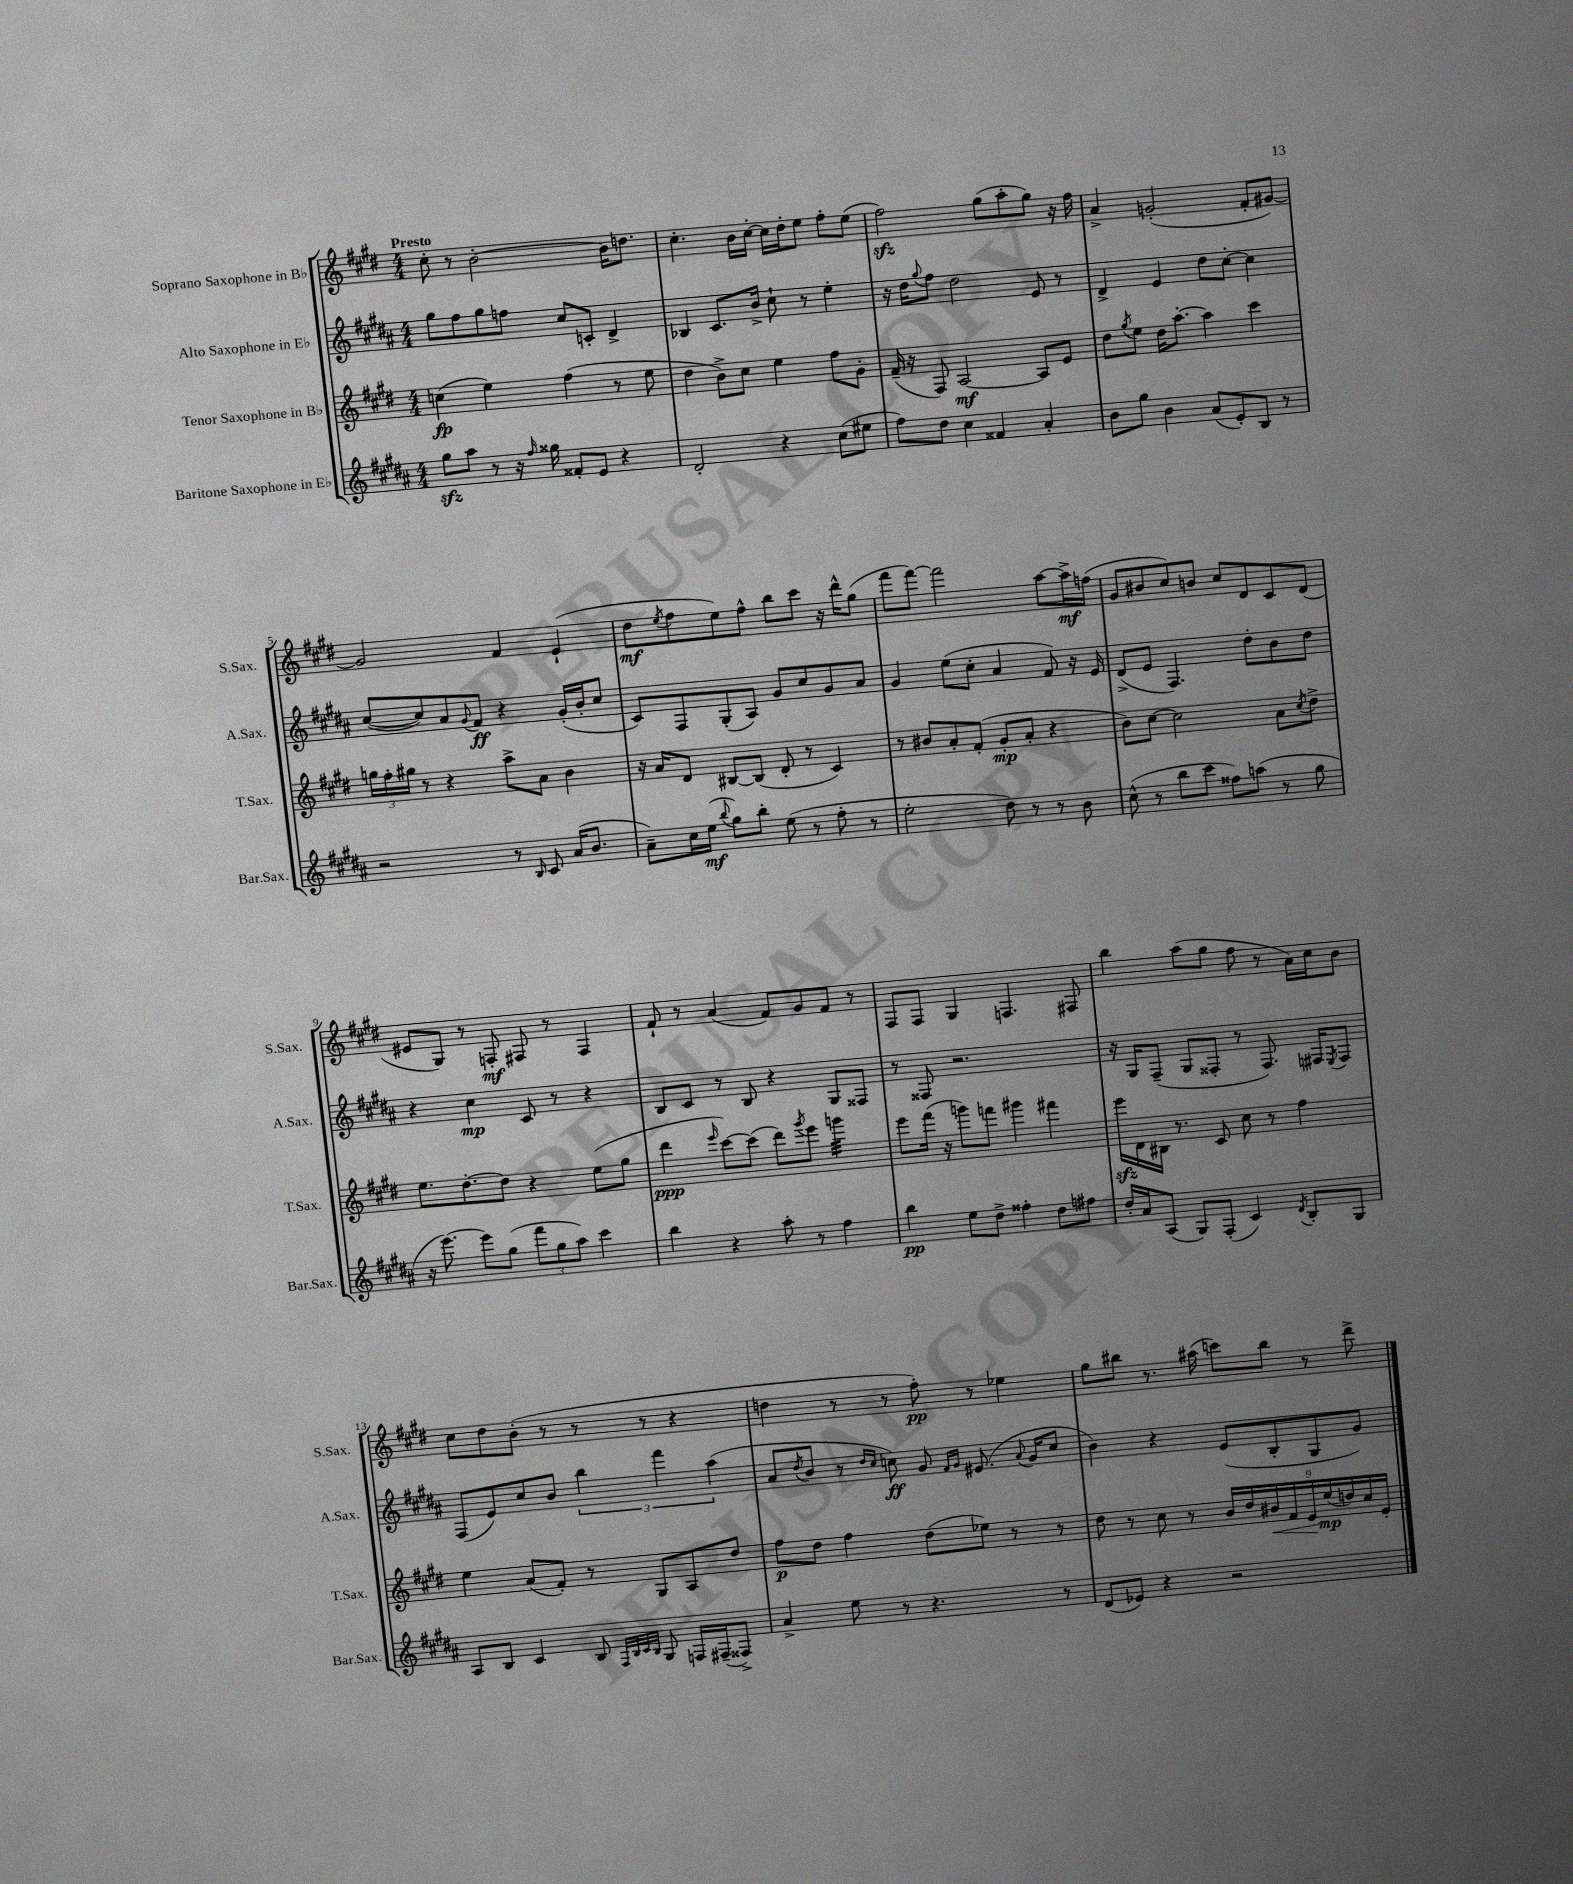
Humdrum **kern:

**kern	**kern	**kern	**kern
*staff4	*staff3	*staff2	*staff1
*clefG2	*clefG2	*clefG2	*clefG2
*k[f#c#g#d#a#]	*k[f#c#g#d#]	*k[f#c#g#d#a#]	*k[f#c#g#d#]
*M4/4	*M4/4	*M4/4	*M4/4
8gg#	(4cc	8gg#	8cc#'
8aa#	.	8ff#	8r
8r	4ee)	8gg#	[2b'
16r	.	8ff	.
16qqff#	.	.	.
16gg##	.	.	.
8f##'	(4ff#	8cc#	.
8e	.	8c'	.
4r	8r	4d#^	16b]
.	.	.	8.dd
.	8ee	.	.
=	=	=	=
2d#'	4dd#	4B-	4.cc#'
.	8b^)	8.c#	.
.	8cc#	.	16b
.	.	16b^	[16cc#'
4r	4ee	8cc#`	16cc#]
.	.	.	16dd#'
.	.	8r	8ee
(8cc#	8ff#	4ee'	8ff#'
8ee#	8g#'	.	(8ee
=	=	=	=
8ff#)	(16f#~	16r	2ff#)
.	16r	16dd#	.
.	.	8qqgg#	.
8dd#	8F#)	8ff#	.
4cc#	[2A	2dd#	.
4f##	.	.	(8gg#
.	.	.	8aa'
4a#'	8A]	8e	8gg#)
.	8e	8r	16r
.	.	.	16ff#
=	=	=	=
8b	8dd#	4d#^	4a^
.	8qgg#	.	.
8gg#	8ee	.	.
4b	16dd#	4e	(2g'
.	[8.aa'	.	.
(8a#	4aa]	8dd#	.
8e')	.	[8cc#'	.
8B	4ccc#	4cc#]	8f#'
8r	.	.	[8g#)
=	=	=	=
2r	24gg	([8cc#	2g#]
.	24ff#'	.	.
.	24gg#	.	.
.	8r	8cc#])	.
.	4r	8a#	.
.	.	8qqg#	.
.	.	8f#	.
8r	8aa^	4r	4f#
16qqB	.	.	.
8c#	8a	.	.
(16a#	4b	(16g#'	(4e`
8.b	.	16b'	.
.	.	8cc#	.
=	=	=	=
8a#~)	16r	8c#)	8dd#
.	16a	.	.
.	.	.	8qee
16cc#	8d#	8F#	8ff#
(16ee	.	.	.
8qqbb	.	.	.
8gg#)	[8B#	(8G#'	8ee)
8bb'	(8B#]	8A#)	8ff#^^
(8ee	8d#'	8g#	8bb
8r	8r	8cc#	8ccc#
8ff#'	4c#)	8g#	16r
.	.	.	16ddd#^^
8r	.	8a#	(8gg#
=	=	=	=
2ee'	8r	4g#	8fff#
.	8b#	.	[8fff#)
.	8a'	(8ee	2fff#]
.	(8f#'	8cc#'	.
8dd#)	8g#'	4a#	.
8r	8a'	.	.
8r	4r	8f#)	[8aa
8b	.	16r	16aa^]
.	.	16e	(16ff
=	=	=	=
(8cc#^^	8b)	(8d#^	8g#
8r	[8cc#	8e	8b#
8bb	2cc#]	4.F#)	8cc#)
8ccc#	.	.	8b
8ff##)	.	.	8cc#
(8aa	.	8dd#'	8d#
8r	8a	8b	8c#
.	8qcc#	.	.
8gg#	8dd#^	8dd#	(8d#
=	=	=	=
16r	8.ee	4r	8e#
[8.eee)	.	.	.
.	.	.	8G#)
.	[8.dd#'	.	.
8eee]	.	4cc#	8r
(8gg#	8dd#]	.	8F'
12fff#	4r	8c#	8F#
12gg#	.	.	.
.	.	8r	8r
12aa#)	.	.	.
4ccc#	(8ee	4r	4F#
.	8gg#	.	.
=	=	=	=
4bb	4ddd#	8B	8f#`
.	.	8c#	8r
.	16qqeee	.	.
4r	[8ccc#)	8r	(4a
.	(8ccc#]	8B	.
8aa#'	8ddd#)	4r	8f#)
.	8qggg#	.	.
8r	8eee	.	8g#
4ff#	4ggg	8G#	8f#
.	.	8F##	8r
=	=	=	=
4bb	8eee	8r	8F#
.	(16fff#	8F##	8F#
.	16r	.	.
8ee	8ggg)	2.r	4G#
8dd#^	8fff	.	.
4ff##'	4ggg#	.	4.F
8dd#	4fff#	.	.
8ff#	.	.	8F#
=	=	=	=
16dd#'	16eee	16r	4bb
16a#	16d#	16G#	.
(8A#	16B#	(8F#~	.
.	8.r	.	.
8G#)	.	8G#	(8aa
(8F#'	8c#	8F##'	8gg#
4c#)	8cc#	8r	8ff#
.	8r	8.F##)	8r
8qd#	.	.	.
8B'	4ff#	.	16a)
.	.	16F#	16cc#
.	.	8qE	.
8G#	.	8F#	8b
=	=	=	=
8A#	4ee	(8F#	8cc#
8B	.	8e)	8dd#
4c#	(8a	8cc#	(8b'
.	8f#')	8b	8r
8B	8r	6bb	8r
32qqF#	.	.	.
32qqB	.	.	.
32qqc#	.	.	.
32qqB	.	.	.
8G#	8G#	.	8r
.	.	6fff#	.
16F	8A	.	4r
(16F#~	.	.	.
.	.	(6aa#	.
8F##^)	8dd#	.	.
=	=	=	=
4a#^	8ff#	8a#	4dd
.	.	8qdd#	.
.	8dd#	8b	.
8ee	4ff#	8r	8r
.	.	16qqdd#	.
.	.	16qqcc#	.
8r	.	8cc)	8r
4.r	(8dd#	8g#	8ff#')
.	.	16qqf#	.
.	.	16qqg#	.
.	8ee-)	(8.e#	8r
.	8r	.	4ee-
.	.	8qqa#	.
.	.	16g#	.
8r	8r	8cc	.
=	=	=	=
(8d#	8dd#	4b)	8gg#
8e-)	8r	.	8bb#
4r	8cc#	4r	8.r
.	8r	.	.
.	.	.	(16aa#
2r	18b	(8e	8ccc)
.	18dd#	.	.
.	18b#	.	.
.	.	8B'	8bb#
.	18f#	.	.
.	18e	.	.
.	.	8G#	8r
.	(18ee	.	.
.	18dd)	.	.
.	.	8g#)	8ddd#^
.	18cc#	.	.
.	18e'	.	.
==	==	==	==
*-	*-	*-	*-
